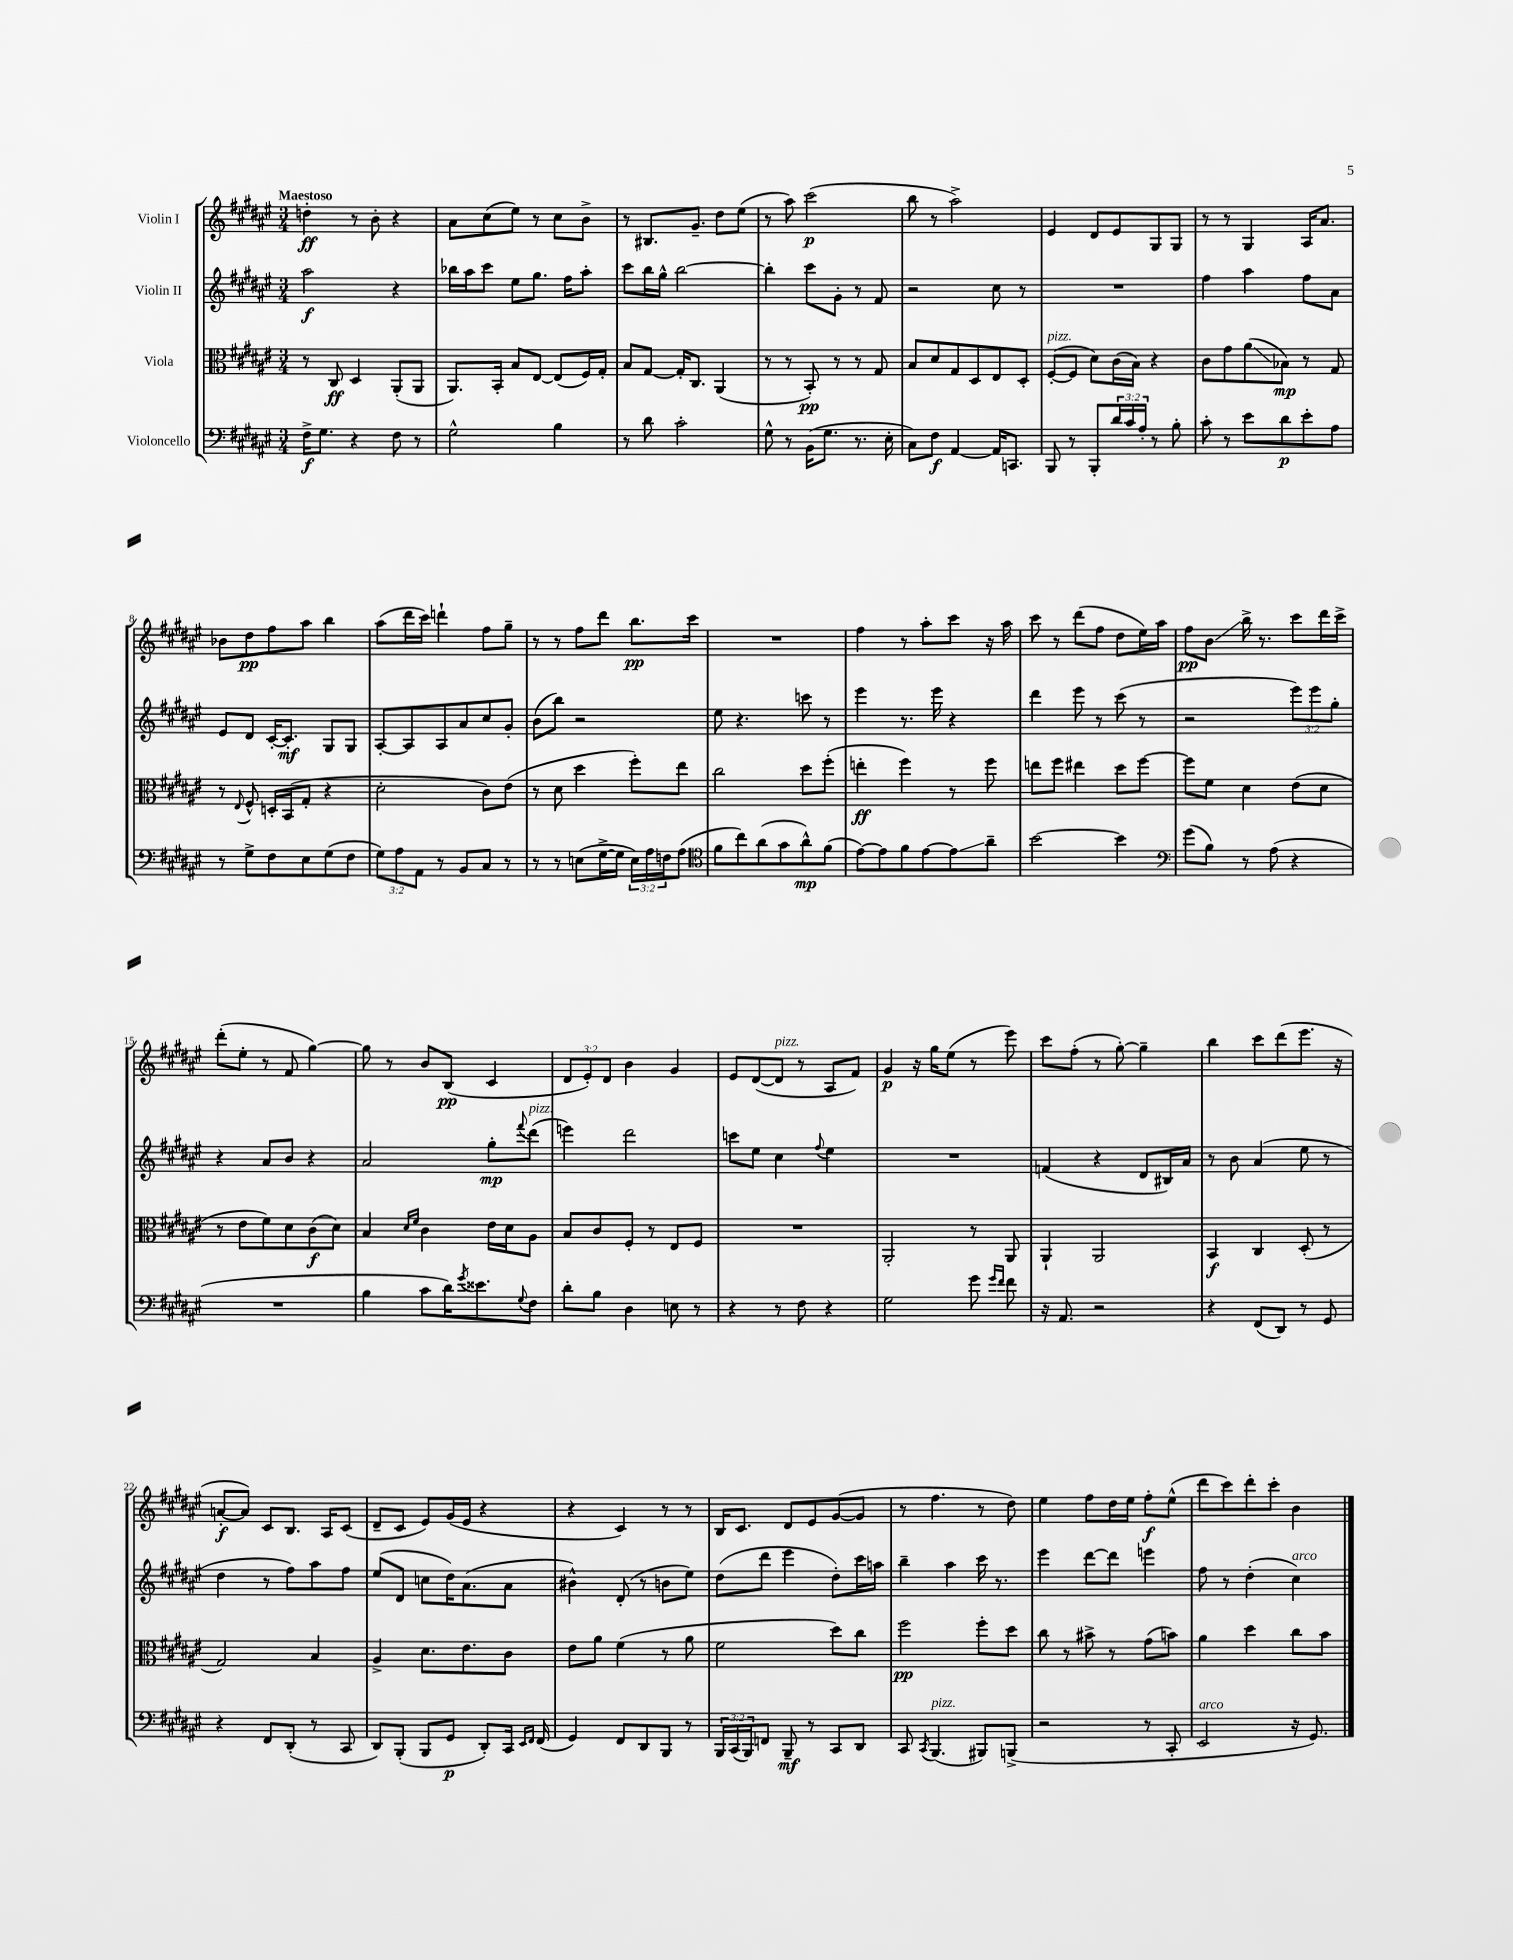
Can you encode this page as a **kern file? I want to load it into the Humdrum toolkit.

**kern	**kern	**kern	**kern
*staff4	*staff3	*staff2	*staff1
*clefF4	*clefC3	*clefG2	*clefG2
*k[f#c#g#d#a#e#]	*k[f#c#g#d#a#e#]	*k[f#c#g#d#a#e#]	*k[f#c#g#d#a#e#]
*M3/4	*M3/4	*M3/4	*M3/4
16F#^\LK	8r	2aa#\	4dd'\
8.G#\J	.	.	.
.	8C#/	.	.
4r	4D#/	.	8r
.	.	.	8b'\
8F#\	(8AA#'/L	4r	4r
8r	8AA#/J	.	.
=	=	=	=
2G#^^\	8.AA#/L)	16bb-\LL	8a#\L
.	.	16aa#\J	.
.	.	8ccc#\J	(8cc#\
.	16BB'/Jk	.	.
.	8B/L	8ee#\L	8ee#\J)
.	[8E#/J	8.gg#\J	8r
4B\	(8E#/]L	.	8cc#\L
.	.	16ff#\LK	.
.	16F#/L)	8aa#'\J	8b^\J
.	16G#'/JJ	.	.
=	=	=	=
8r	8B/L	8ccc#\L	8r
8d#\	[8G#/J	16bb\L	8.B#/L
.	.	16gg#^^\JJ	.
2c#'\	16G#'/]LK	[2bb\	.
.	8.C#/J	.	8.g#~/J
.	(4AA#/	.	8dd#\L
.	.	.	(8ee#\J
=	=	=	=
8G#^^\	8r	4bb'\]	8r
8r	8r	.	8aa#\)
(16BB\LK	8BB'/)	8ccc#\L	(2ccc#\
8.G#\J	.	.	.
.	8r	8g#'\J	.
8.r	8r	8r	.
.	8G#/	8f#/	.
16E#'\	.	.	.
=	=	=	=
8C#\L)	8B/L	2r	8bb\
8F#\J	8d#/	.	8r
[4AA#/	8G#/	.	2aa#^\)
.	8D#/	.	.
16AA#/]LK	8E#/	8cc#\	.
8.CC/J	.	.	.
.	8D#'/J	8r	.
=	=	=	=
8BBB/	([8F#'/L	2.r	4e#/
8r	8F#/]J	.	.
8BBB'/L	8d#\L)	.	8d#/L
24d#/L	(16c#\L	.	8e#/
24c#/	.	.	.
.	16B\JJ)	.	.
24A#'/JJ	.	.	.
8r	4r	.	8G#/
8B'\	.	.	8G#/J
=	=	=	=
8c#'\	8c#\L	4ff#\	8r
8r	8g#\	.	8r
8e#\L	(8a#\	4aa#\	4G#/
8d#\	8B-\J)	.	.
8e#'\	8r	8ff#\L	16A#/LK
.	.	.	8.a#/J
8A#\J	8G#/	8a#\J	.
=	=	=	=
8r	8r	8e#/L	8b-\L
.	8qqE#/	.	.
8G#^\L	8F#^^/	8d#/J	8dd#\
8F#\	16D'/LL	[16c#'/LK	8ff#\
.	(16BB/J	8.c#'/]J	.
8E#\	8G#'/J	.	8aa#\J
(8G#\	4r	8G#/L	4bb\
8F#\J	.	8G#/J	.
=	=	=	=
12G#\L)	2d#'\	[8A#'/L	(8aa#\L
12A#\	.	.	.
.	.	8A#/]	16ddd#\L
12AA#\J	.	.	.
.	.	.	16ccc#\JJ)
8r	.	8A#/	4ddd`\
8BB/L	.	8a#/	.
8C#/J	8c#\L)	8cc#/	8ff#\L
8r	(8e#\J	8g#'/J	8gg#~\J
=	=	=	=
8r	8r	(8b\L	8r
8r	8d#\	8bb\J)	8r
(8E\L	4dd#\	2r	8ff#\L
[16G#^\L	.	.	8ddd#\J
16G#\]JJ	.	.	.
24E\LL)	8ff#'\L)	.	8.bb\L
24A#\	.	.	.
24F\J	.	.	.
(8A#\J	8ee#\J	.	.
.	.	.	16ccc#\Jk
=	=	=	=
*clefC4	*	*	*
8f#\L	2cc#\	8ee#\	2.r
8cc#\)	.	4.r	.
(8a#\	.	.	.
8g#\	.	.	.
8a#^^\)	8dd#\L	8ccc\	.
(8f#\J	(8ff#'\J	8r	.
=	=	=	=
[8e#\L)	4ee'\	4eee#\	4ff#\
8e#\]	.	.	.
8f#\	4ff#\)	8.r	8r
[8e#\	.	.	8aa#'\L
.	.	16eee#\	.
8e#\]	8r	4r	8ccc#\J
8a#~\J	8ff#\	.	16r
.	.	.	16aa#\
=	=	=	=
[2b\	8ee\L	4ddd#\	8ccc#\
.	8ff#\J	.	8r
.	4ee#\	8eee#\	(8ddd#\L
.	.	8r	8ff#\J
4b\]	8dd#\L	(8ccc#\	8dd#\L
.	[8ff#\J	8r	16ee#\L)
.	.	.	16aa#\JJ
=	=	=	=
*clefF4	*	*	*
(8g#\L	8ff#\]L	2r	8ff#\L
8B\J)	8f#\J	.	8b\J
8r	4d#\	.	16bb^\
.	.	.	8.r
(8A#\	.	.	.
4r	(8e#\L	12eee#\L)	8ccc#\L
.	.	12eee#\	.
.	8d#\J	.	16ddd#\L
.	.	12gg#'\J	.
.	.	.	16ccc#^\JJ
=	=	=	=
2.r	8r	4r	(8ddd#'\L
.	8e#\L	.	8ee#'\J
.	8f#\)	8a#/L	8r
.	8d#\	8b/J	8f#/
.	(8c#\	4r	[4gg#\)
.	8d#\J)	.	.
=	=	=	=
4B\	4B/	2a#/	8gg#\]
.	.	.	8r
.	16qqd#/LL	.	.
.	16qqf#/JJ	.	.
8c#\L	4c#\	.	8b/L
16d#\K)	.	.	(8B/J
8qg#/	.	.	.
8.e##\	.	.	.
.	16e#\LL	8gg#'\L	4c#/
.	16d#\J	.	.
8qqG#/	.	8qqfff#/	.
8F#\J	8A#\J	(8ddd#\J	.
=	=	=	=
8d#'\L	8B/L	4eee\)	12d#/L
.	.	.	12e#'/)
8B\J	8c#/	.	.
.	.	.	12d#/J
4D#\	8F#'/J	2ddd#\	4b\
.	8r	.	.
8E\	8E#/L	.	4g#/
8r	8F#/J	.	.
=	=	=	=
4r	2.r	8ccc\L	8e#/L
.	.	8ee#\J	([8d#/
8r	.	4cc#\	8d#/]J
8F#\	.	.	8r
.	.	8qqff#/	.
4r	.	4ee#\	8A#/L
.	.	.	8f#/J)
=	=	=	=
2G#\	2AA#'/	2.r	4g#/
.	.	.	16r
.	.	.	16gg#\LK
.	.	.	(8ee#\J
8g#\	8r	.	8r
16qqg#/LL	.	.	.
16qqf#/JJ	.	.	.
8f#\	8AA#/	.	8eee#\)
=	=	=	=
16r	4AA#`/	(4f/	8ccc#\L
8.AA#/	.	.	.
.	.	.	(8ff#'\J
2r	2AA#/	4r	8r
.	.	.	[8gg#'\)
.	.	8d#/L	4gg#~\]
.	.	16B#/L)	.
.	.	16a#/JJ	.
=	=	=	=
4r	4BB/	8r	4bb\
.	.	8b\	.
(8FF#/L	4C#/	(4a#/	8ccc#\L
8DD#/J)	.	.	(8ddd#\
8r	(8D#'/	8ee#\	8.eee#\J
8GG#/	8r	8r	.
.	.	.	16r
=	=	=	=
4r	2G#/)	4dd#\	[8a'/L
.	.	.	8a/]J)
8FF#/L	.	8r	8c#/L
(8DD#'/J	.	8ff#\L)	8.B/J
8r	4B/	8aa#\	.
.	.	.	16A#/LK
8CC#/	.	8ff#\J	(8c#/J
=	=	=	=
8DD#/L)	4A#^/	(8ee#/L	8d#~/L
(8BBB'/J	.	8d#/J	8c#/J
8BBB/L	8.d#\L	8cc\L	8e#/L)
8GG#/J	.	16dd#\K)	(16g#/L
.	8.e#\	(8.a#\	16e#/JJ
8DD#'/L)	.	.	4r
16CC#/Jk	8c#\J	8a#\J	.
16qqEE#/LL	.	.	.
16qqFF#/JJ	.	.	.
(16FF#/	.	.	.
=	=	=	=
4GG#/)	8e#\L	4b#^^\)	4r
.	8a#\J	.	.
8FF#/L	(4f#\	(8d#'/	4c#/)
8DD#/	.	8r	.
8BBB/J	8r	8b\L	8r
8r	8a#\	8ee#\J)	8r
=	=	=	=
24BBB/LL	2f#\	(8dd#\L	16B/LK
(24CC#/	.	.	.
.	.	.	8.c#/J
24BBB/J)	.	.	.
8FF/J	.	8ddd#\J	.
8BBB~/	.	4eee#\	8d#/L
8r	.	.	8e#/
8CC#/L	8dd#\L)	8dd#'\L)	([8g#/
8DD#/J	8cc#\J	16ccc#\L	8g#/]J
.	.	16aa\JJ	.
=	=	=	=
8CC#/	2ff#\	4bb~\	8r
8qCC#/	.	.	.
(4.BBB/	.	.	4.ff#\
.	.	4aa#\	.
8BBB#/L)	8ff#'\L	16ccc#\	8r
.	.	8.r	.
(8BBB^/J	8dd#\J	.	8dd#\)
=	=	=	=
2r	8cc#\	4eee#\	4ee#\
.	8r	.	.
.	8b#^\	[8ddd#\L	8ff#\L
.	8r	8ddd#\]J	16dd#\L
.	.	.	16ee#\JJ
8r	(8g#\L	4eee\	8ff#'\L
8CC#'/	8b\J)	.	(8ee#^^\J
=	=	=	=
2EE#/	4a#\	8ff#\	8ddd#\L
.	.	8r	8ccc#\)
.	4dd#\	(4dd#'\	8ddd#'\
.	.	.	8ccc#'\J
16r	8cc#\L	4cc#\)	4b\
8.GG#/)	.	.	.
.	8b\J	.	.
==	==	==	==
*-	*-	*-	*-
